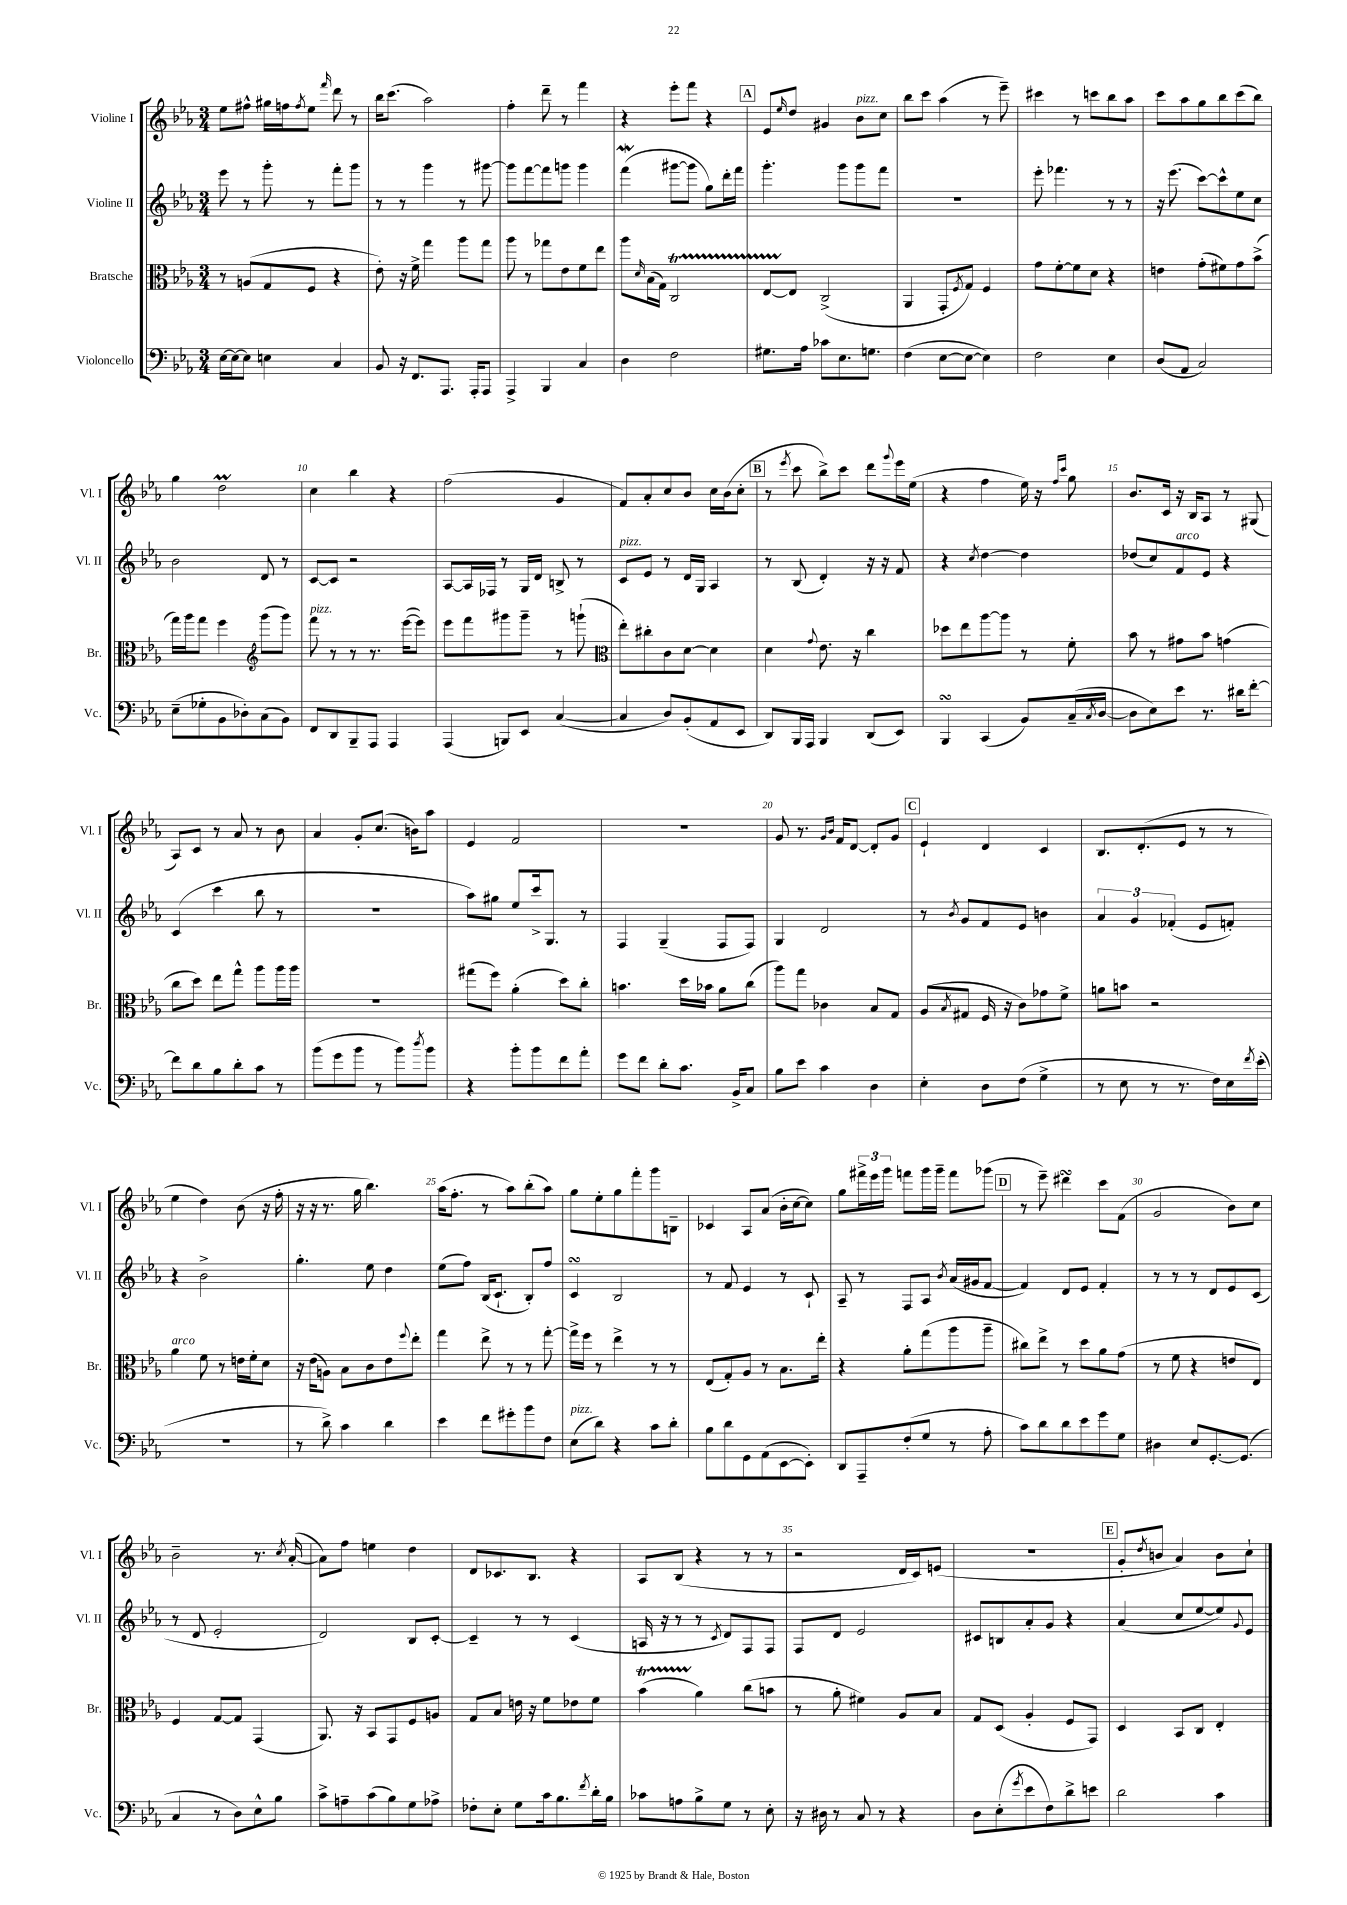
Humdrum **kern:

**kern	**kern	**kern	**kern
*part4	*part3	*part2	*part1
*staff4	*staff3	*staff2	*staff1
*I"Violoncello	*I"Bratsche	*I"Violine II	*I"Violine I
*I'Vc.	*I'Br.	*I'Vl. II	*I'Vl. I
*clefF4	*clefC3	*clefG2	*clefG2
*k[b-e-a-]	*k[b-e-a-]	*k[b-e-a-]	*k[b-e-a-]
*M3/4	*M3/4	*M3/4	*M3/4
=1	=1	=1	=1
[16E-\LL	8r	8eee-\	8ee-\L
16E-\J_	.	.	.
8E-\J]	(8An/L	8r	8ff#X^^\J
4En\	8G/	8ggg'\	16gg#X\LL
.	.	.	16ffn\J
.	.	.	8qff/
.	8F/J	8r	8ee-\J
.	.	.	16qqfff/
4C/	4r	8fff'\L	8ddd\
.	.	8ggg\J	8r
=2	=2	=2	=2
8BB-/	8e-'\)	8r	16bb-\KL
.	.	.	(8.ccc\J
16r	16r	8r	.
8.FF/L	16f^\	.	.
.	4gg\	4ggg\	2aa-\)
8.AAA-/J	.	.	.
.	8aa-\L	8r	.
16AAA-'/KL	.	.	.
8AAA-/J	8gg\J	[8ggg#X\	.
=3	=3	=3	=3
4AAA-^/	8aa-\	8ggg#\L]	4ff'\
.	8r	[8fff\	.
4BBB-/	8gg-X\L	8fff\]	8ddd~\
.	8e-\	8gggn\J	8r
4C/	8f\	4ggg\	4fff\
.	8ee-\J	.	.
=4	=4	=4	=4
4D\	8aa-\L	(4fffW\	4r
.	16qqd/	.	.
.	(16B-\L	.	.
.	16G\JJ)	.	.
2F\	2CT/	[8ggg#X\L	8eee-'\L
.	.	8ggg#\J]	8fff\J
.	.	8gg\L)	4r
.	.	16ddd'\L	.
.	.	16fff\JJ	.
!!LO:REH:place=s1:t=A
=5	=5	=5	=5
8.G#X\L	[8E-TTT/L	4.ggg'\	8e-/L
.	.	.	16qqee-/
.	8E-/J]	.	8dd/J
16A-\Jk	.	.	.
8c-X\L	(2C^/	.	4g#X/
8.E-\	.	8ggg\L	.
!	!	!	!LO:TX:a:i:t=pizz.
.	.	8ggg\	8b-\L
8.Gn\J	.	.	.
.	.	8fff\J	8cc\J
=6	=6	=6	=6
(4F\	4AA-/	2.r	8bb-\L
.	.	.	8ccc\J
[8E-\L	8GG'/L	.	(4aa-\
.	8qF/	.	.
8E-\J_	8G/J)	.	.
4E-\])	4F/	.	8r
.	.	.	8eee-~\)
=7	=7	=7	=7
2F\	8g\L	8eee-'\	4ccc#X\
.	[8f'\	4.fff-X\	.
.	8f\]	.	8r
.	8d\J	.	8cccn\L
4E-\	4r	8r	8bb-\
.	.	8r	8aa-\J
=8	=8	=8	=8
(8D/L	4en\	16r	8ccc\L
.	.	(8.eee-\	.
8AA-/J	.	.	8aa-\
2C/)	(8g'\L	[8ccc\L)	8gg\
.	8f#X\)	8ccc^^\]	8bb-\
.	8g\	8ee-\	(8ccc\
.	(8b-^\J	8cc\J	8bb-\J)
!!LO:LB:g=z
=9	=9	=9	=9
(8E-~\L	16gg\LL)	2b-\	4gg\
.	16aa-\J	.	.
8G-X'\	8gg\J	.	.
8BB-\	4ff\	.	2ddm\
8D-X'\)	.	.	.
*	*clefG2	*	*
(8C\	(8ggg\L	8d/	.
8BB-\J)	8ggg\J)	8r	.
=10	=10	=10	=10
!	!LO:TX:a:i:t=pizz.	!	!
8FF/L	8fff\	[8c/L	4cc\
8DD/	8r	8c/J]	.
8BBB-~/	8r	2r	4bb-\
8AAA-/J	8.r	.	.
4AAA-/	.	.	4r
.	([16eee-\KL	.	.
.	8eee-\J])	.	.
=11	=11	=11	=11
(4AAA-/	8eee-\L	[8A-/L	(2ff\
.	8fff\	16A-/L]	.
.	.	16F-X/JJ	.
8BBBn/L)	8ggg#X\	8r	.
8EE-/J	8ggg#~\J	16G/LL	.
.	.	16d/JJ	.
([4C/	8r	8Bn^/	4g/
.	(8gggn`\	8r	.
=12	=12	=12	=12
*	*clefC3	*	*
!	!	!LO:TX:a:i:t=pizz.	!
4C/]	8ee-'\L)	8c/L	8f/L)
.	8cc#X'\	8e-/J	8a-'/
8D/L)	8c\	8r	8cc/
(8BB-'/	[8d\J	16d/LL	8b-/J
.	.	16G/JJ	.
8AA-/	4d\]	4A-/	16cc\LL
.	.	.	(16b-\J
8EE-/J	.	.	8cc'\J
!!LO:REH:place=s1:t=B
=13	=13	=13	=13
8DD/L)	4d\	8r	8r
.	.	.	8qeee-/
16BBB-/L	.	(8B-/	8ccc\
16AAA-/JJ	.	.	.
.	8qqg/	.	.
4BBB-/	8.e-\	4d'/)	8bb-^\L)
.	.	.	8ccc\J
.	16r	.	.
(8DD/L	4cc\	16r	8ddd\L
.	.	16r	.
.	.	.	8qqggg/
8EE-/J)	.	8f/	16eee-\L
.	.	.	(16ee-\JJ
=14	=14	=14	=14
4BBB-sSSS/	8dd-X\L	4r	4r
.	8ee-\	.	.
.	.	8qcc/	.
(4CC/	[8aa-\	[4dd\	4ff\
.	8aa-\J]	.	.
8BB-/L)	8r	4dd\]	16ee-\)
.	.	.	16r
.	.	.	16qqff/LL
.	.	.	16qqccc/JJ
(16C~/L	8f'\	.	8gg\
8qC/	.	.	.
[16D/JJ	.	.	.
=15	=15	=15	=15
8D\L]	8b-\	(8dd-X/L	8.b-/L
8E-\)	8r	8cc/)	.
.	.	.	16c/Jk
!	!	!LO:TX:a:i:t=arco	!
8e-\J	8g#X\L	8f/	16r
.	.	.	16B-/KL
8.r	8b-\J	8e-/J	8A-/J
.	(4gn\	4r	8r
16d#X\KL	.	.	.
[8f'\J	.	.	(8G#X/
!!LO:LB:g=z
=16	=16	=16	=16
8f\L]	8cc\L	(4c/	8A-/L)
8d\	8dd\J)	.	8c/J
8B-\	8ee-\L	4ccc\	8r
8d'\	8gg^^\J	.	8a-/
8c\J	8aa-\L	8bb-\	8r
8r	16aa-\L	8r	8b-\
.	16aa-\JJ	.	.
=17	=17	=17	=17
(8b-\L	2.r	2.r	4a-/
8g\	.	.	.
8b-\J	.	.	8g'/L
8r	.	.	(8.cc/J
8b-\L)	.	.	.
.	.	.	16bn\KL)
8qdd/	.	.	.
8b-\J	.	.	8aa-\J
=18	=18	=18	=18
4r	(8gg#X\L	8aa-\L)	4e-/
.	8ff\J)	8gg#X\J	.
8b-'\L	(4a-'\	8ee-/L	2f/
8b-\	.	16ccc^/k	.
.	.	8.G/J	.
8f\	8dd\L)	.	.
8a-'\J	8cc'\J	8r	.
=19	=19	=19	=19
8g\L	4.bn\	4F/	2.r
8f\J	.	.	.
8d'\L	.	(4G~/	.
8.c\J	16dd\LL	.	.
.	16b-X\JJ	.	.
.	8a-\L	8F/L	.
16BB-^/KL	.	.	.
8C/J	(8cc\J	8F/J)	.
=20	=20	=20	=20
8B-\L	8aa-\L)	4G/	8g/
8e-\J	8gg\J	.	8.r
4c\	4c-X\	2d/	.
.	.	.	16qqg/LL
.	.	.	16qqb-/JJ
.	.	.	16f/KL
.	.	.	[8d/J
4D\	8B-/L	.	8d'/L]
.	8G/J	.	8g/J
!!LO:REH:place=s1:t=C
=21	=21	=21	=21
4E-'\	(8A-/L	8r	4e-`/
.	8qB-/	8qb-/	.
.	8G#X/J	8g/L	.
8D\L	16F/	8f/	4d/
.	16r	.	.
(8F\J	8c\L)	8e-/J	.
4G^\	8g-X\	4bn\	4c/
.	8f^\J	.	.
=22	=22	=22	=22
8r	8an\L	6a-/	8.B-/L
8E-\	8bn\J	.	.
.	.	6g/	.
.	.	.	(8.d'/
8r	2r	.	.
.	.	(6f-X'/	.
8.r	.	.	8e-/J
.	.	8e-/L	8r
16F\LL)	.	.	.
16E-\	.	8fn'/J)	8r
8qf/	.	.	.
(16e-'\JJ	.	.	.
!!LO:LB:g=z
=23	=23	=23	=23
!	!LO:TX:a:i:t=arco	!	!
2.r	4a-\	4r	4ee-\
.	8f\	2b-^\	4dd\)
.	8r	.	.
.	16en\LL	.	(8b-\
.	16f'\J	.	.
.	8d\J	.	16r
.	.	.	16ff'\
=24	=24	=24	=24
8r	16r	4.gg'\	16r
.	(16e-\KL	.	16r
8d^\)	8An\J)	.	8.r
4c\	8B-\L	.	.
.	.	.	16gg\
.	8c\	8ee-\	4.bb-\)
4d\	8e-\	4dd\	.
.	8qqff/	.	.
.	8ee-'\J	.	.
=25	=25	=25	=25
4e-\	4gg\	(8ee-\L	(16aa-\KL
.	.	.	8.ff'\J
.	.	8ff\J)	.
8f\L	8ee-^\	(16B-/KL	8r
.	.	8.c`/J	.
8g#X'\	8r	.	8aa-\L)
8b-\	8r	8B-'/L)	(8bb-'\
8F\J	[8gg'\	8ff/J	8aa-\J)
=26	=26	=26	=26
!LO:TX:a:i:t=pizz.	!	!	!
(8E-\L	16gg^\LL]	4csSSS/	8gg\L
.	16ff\JJ	.	.
8d\J)	8r	.	8ee-'\
4r	4ee-^\	2B-/	8gg\
.	.	.	8fff'\
8c\L	8r	.	8ggg\
8d'\J	8r	.	8Bn~\J
=27	=27	=27	=27
8B-\L	(8E-/L	8r	4c-X/
8d\	8G'/)	8f/	.
8GG\	8A-/J	4e-/	8A-/L
(8AA-\	8r	.	(8a-/J
[8EE-\	8.B-\L	8r	16b-'\LL
.	.	.	[16cc\J
8EE-'\J])	.	8c`/	8cc\J])
.	16ee-'\Jk	.	.
=28	=28	=28	=28
8DD/L	4r	8A-~/	8gg\L
8AAA-~/	.	8r	24fff#X^\L
.	.	.	24eee-\
.	.	.	24ggg\JJ
(8F'/	8a-'\L	8F/L	8fffn\L
8G/J	(8gg\	8A-/J	16ggg\L
.	.	.	16ggg~\JJ
.	.	8qb-/	.
8r	8aa-\	(16a-/LL	8fff\L
.	.	16g#X/J	.
8A-'\	8aa-~\J	[8f/J	(8ggg-X\J
!!LO:REH:place=s1:t=D
=29	=29	=29	=29
8c\L)	8cc#X\L)	4f/])	8r
8d\	8ee-^\J	.	8eee-~\)
8d\	8r	8d/L	4ddd#XsSsS\
8e-\	8dd\L	8e-/J	.
8g\	8a-\	4f'/	8ccc\L
8G\J	(8g\J	.	(8f\J
=30	=30	=30	=30
4D#X\	8r	8r	2g/
.	8f\	8r	.
8E-/L	4r	8r	.
[8.GG'/	.	8d/L	.
.	8en/L	8e-/	8b-\L)
(8.GG/J]	.	.	.
.	8E-/J)	(8c/J	8cc\J
!!LO:LB:g=z
=31	=31	=31	=31
4C/	4F/	8r	2b-~\
.	.	8d/	.
8r	[8G/L	2e-'/	.
8D\L)	8G/J]	.	.
8E-^^\	(4GG/	.	8.r
8B-\J	.	.	.
.	.	.	8qcc/
.	.	.	([16a-'/
=32	=32	=32	=32
8c^\L	8.AA-/)	2d/)	8a-\L])
8An~\	.	.	8ff\J
.	16r	.	.
(8c\	8BB-/L	.	4een\
8B-\)	8GG/	.	.
8G\	8F/	8B-/L	4dd\
8A-X^\J	8An/J	[8c'/J	.
=33	=33	=33	=33
8F-X'\L	8G/L	4c~/]	8d/L
8E-'\J	8B-/J	.	8.c-X/
8G\L	16en\	8r	.
.	16r	.	8.B-/J
16c\k	8f\L	8r	.
8.B-\	.	.	.
.	8e-X\	(4c/	4r
8qf/	.	.	.
16d'\L	8f\J	.	.
16B-\JJ	.	.	.
=34	=34	=34	=34
8c-X\L	(4b-T\	16An/	8A-/L
.	.	16r	.
8An\	.	8r	(8B-/J
8B-^\	4a-\)	8r	4r
.	.	8qc/	.
8G\J	.	8d/L)	.
8r	(8cc\L	8F/	8r
8E-'\	8bn\J	8F/J	8r
=35	=35	=35	=35
16r	8r	8F/L	2r
16D#X\	.	.	.
8r	8a-'\	8d/J	.
8C/	4f#X\)	2e-/	.
8r	.	.	.
4r	8A-/L	.	16d/LL
.	.	.	16c/J)
.	8B-/J	.	(8en/J
=36	=36	=36	=36
8D\L	8G/L	8c#X/L	2.r
(8E-'\	(8D/J	8Bn/	.
8qg/	.	.	.
8e-\	4A-'/	8a-'/	.
8F\)	.	8g/J	.
8d^\	8F/L	4r	.
8en\J	8GG/J)	.	.
!!LO:REH:place=s1:t=E
=37	=37	=37	=37
2d\	4D/	(4a-/	8g'/L
.	.	.	8qdd/
.	.	.	8bn/J
.	8BB-/L	8cc/L	4a-/)
.	8C/J	[8ee-/	.
4c\	4E-'/	8ee-/])	8b\L
.	.	8qqg/	.
.	.	8e-/J	8cc`\J
==	==	==	==
*-	*-	*-	*-
